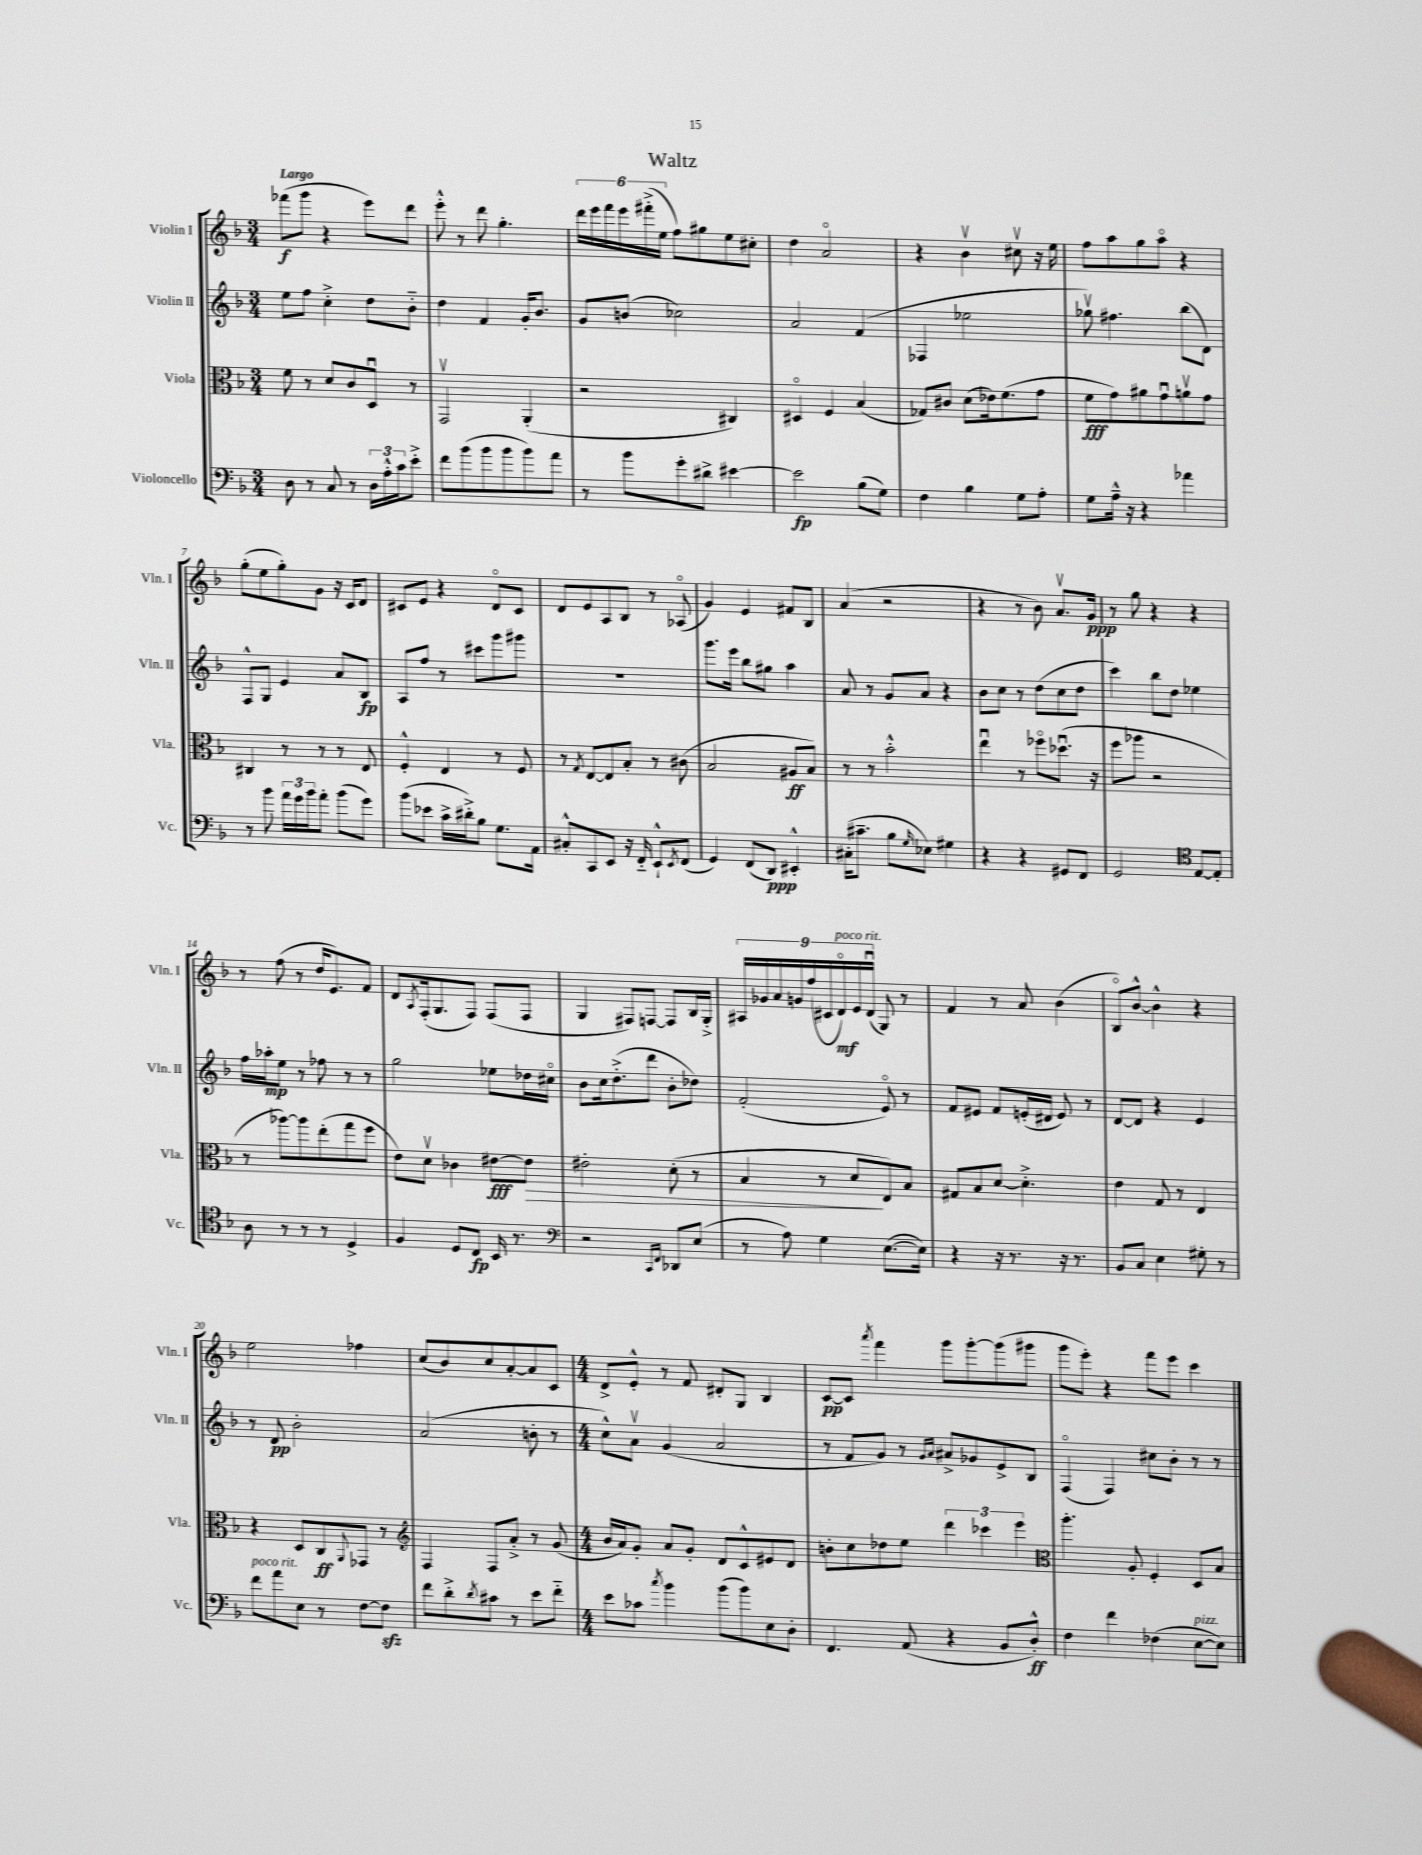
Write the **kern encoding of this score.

**kern	**dynam	**kern	**dynam	**kern	**dynam	**kern	**dynam
*part4	*part4	*part3	*part3	*part2	*part2	*part1	*part1
*staff4	*staff4	*staff3	*staff3	*staff2	*staff2	*staff1	*staff1
*I"Violoncello	*	*I"Viola	*	*I"Violin II	*	*I"Violin I	*
*I'Vc.	*	*I'Vla.	*	*I'Vln. II	*	*I'Vln. I	*
*clefF4	*	*clefC3	*	*clefG2	*	*clefG2	*
*k[b-]	*	*k[b-]	*	*k[b-]	*	*k[b-]	*
*M3/4	*	*M3/4	*	*M3/4	*	*M3/4	*
=1	=1	=1	=1	=1	=1	=1	=1
!	!	!	!	!	!	!LO:TX:a:B:t=Largo	!
8D\	.	8f\	.	8ee\L	.	(8fff-X\L	f
8r	.	8r	.	8ff\J	.	8ggg\J	.
8C/	.	8d/L	.	4cc'^\	.	4r	.
8r	.	8c/	.	.	.	.	.
24D\LL	.	8Du/J	.	8dd\L	.	8eee\L)	.
24A'^^\	.	.	.	.	.	.	.
24c\J	.	.	.	.	.	.	.
8e'^\J	.	8r	.	8b-\J	.	8ddd\J	.
=2	=2	=2	=2	=2	=2	=2	=2
8f\L	.	2GGv/	.	4dd\	.	8eee'^^\	.
(8b-\	.	.	.	.	.	8r	.
8b-\	.	.	.	4f/	.	8ddd\	.
8b-\	.	.	.	.	.	4.gg'\	.
8b-\)	.	(4AA'/	.	16g'/KL	.	.	.
.	.	.	.	8.b-/J	.	.	.
8a\J	.	.	.	.	.	.	.
=3	=3	=3	=3	=3	=3	=3	=3
8r	.	2r	.	8g/L	.	24ddd\LL	.
.	.	.	.	.	.	24eee\	.
.	.	.	.	.	.	24fff\	.
8b-\L	.	.	.	(8bn/J	.	24eee\	.
.	.	.	.	.	.	(24fff#X'^\	.
.	.	.	.	.	.	24ee\JJ	.
8g'\	.	.	.	2cc-X\)	.	8ff\L)	.
8d#X^\J	.	.	.	.	.	8gg#X\	.
[4e#X\	.	4C#X/)	.	.	.	8ee\	.
.	.	.	.	.	.	8cc#X'\J	.
=4	=4	=4	=4	=4	=4	=4	=4
2e#\]	fp	4D#X/	.	2a/	.	4dd\	.
.	.	4F/	.	.	.	2a/	.
(8B-\L	.	(4B-/	.	(4f/	.	.	.
8G\J)	.	.	.	.	.	.	.
=5	=5	=5	=5	=5	=5	=5	=5
4F\	.	8G-X/L)	.	4F-X/	.	4r	.
.	.	8c#X/J	.	.	.	.	.
4B-\	.	(8d\L	.	2ee-X\	.	4b-v\	.
.	.	16e-X\k)	.	.	.	.	.
.	.	(8.f\	.	.	.	.	.
8G\L	.	.	.	.	.	8cc#Xv\	.
8A'\J	.	8g\J	.	.	.	16r	.
.	.	.	.	.	.	16ee\	.
=6	=6	=6	=6	=6	=6	=6	=6
8G\L	.	8f\L	fff	8gg-Xv\)	.	8ff\L	.
16A~^^\Jk	.	8g\)	.	4.ff#X\	.	8aa\	.
16r	.	.	.	.	.	.	.
4r	.	8a#X\	.	.	.	8gg\	.
.	.	8gu\	.	.	.	8aa\J	.
4a-X\	.	8anv\	.	(8bb-\L	.	4r	.
.	.	8g\J	.	8d\J)	.	.	.
!!LO:LB:g=z
=7	=7	=7	=7	=7	=7	=7	=7
8r	.	4C#X/	.	8F^^/L	.	(8gg'\L	.
8b-\	.	.	.	8G/J	.	8ee\	.
24a\LL	.	8r	.	4e/	.	8gg'\)	.
24g\	.	.	.	.	.	.	.
24b-\J	.	.	.	.	.	.	.
8a'\J	.	8r	.	.	.	8g\J	.
(8b-\L	.	8r	.	8a/L	.	16r	.
.	.	.	.	.	.	16c/KL	.
8g\J)	.	8E/	.	8B-/J	fp	8d/J	.
=8	=8	=8	=8	=8	=8	=8	=8
(8b-\L	.	4F'^^/	.	8A/L	.	8c#X/L	.
8e-X\J	.	.	.	8ff/J	.	8e/J	.
16c^\LL	.	4E/	.	8r	.	4r	.
16d#X'^\J)	.	.	.	.	.	.	.
8B-\J	.	.	.	8ccc#X\L	.	.	.
8.G\L	.	8r	.	8ggg\	.	8d/L	.
.	.	8F/	.	8ggg#X\J	.	8c#/J	.
16AA\Jk	.	.	.	.	.	.	.
=9	=9	=9	=9	=9	=9	=9	=9
8C#X'^^/L	.	8r	.	2.r	.	8d/L	.
.	.	8qG/	.	.	.	.	.
8CC/	.	[8E/L	.	.	.	8e/	.
8EE/J	.	8E/]	.	.	.	8A/	.
16r	.	8B-'/J	.	.	.	8B-/J	.
16FF/	.	.	.	.	.	.	.
8EE`^^/L	.	8r	.	.	.	8r	.
8qEE/	.	.	.	.	.	.	.
(8FF/J	.	(8c#X\	.	.	.	(8A-X/	.
=10	=10	=10	=10	=10	=10	=10	=10
4GG/)	.	2B-/	.	8.ggg\L	.	4g/)	.
.	.	.	.	16eee\Jk	.	.	.
(8FF/L	.	.	.	8bb-\L	.	4e/	.
8DD/J)	ppp	.	.	8gg#X\J	.	.	.
4EE#X'^^/	.	8A#X/L	ff	4aa\	.	8f#X/L	.
.	.	8B-/J)	.	.	.	8B-/J	.
=11	=11	=11	=11	=11	=11	=11	=11
(16C#X'\KL	.	8r	.	8a/	.	(4a/	.
8.c#X~\J	.	.	.	.	.	.	.
.	.	8r	.	8r	.	.	.
8B-\L	.	2b-'^^\	.	8g/L	.	2r	.
16qqG/	.	.	.	.	.	.	.
8E-X\J)	.	.	.	8a/J	.	.	.
4G#X\	.	.	.	4r	.	.	.
=12	=12	=12	=12	=12	=12	=12	=12
4r	.	4eeu\	.	8b-\L	.	4r	.
.	.	.	.	8cc\J	.	.	.
4r	.	8r	.	8r	.	8r	.
.	.	8ff-X\L	.	(8dd\L	.	8b-\)	.
8GG#X/L	.	(8.dd-Xu\J	.	8cc\	.	8.av/L	.
8FF/J	.	.	.	8dd\J	.	.	.
.	.	16r	.	.	.	16g/Jk	ppp
=13	=13	=13	=13	=13	=13	=13	=13
2GG/	.	8ff\L	.	4ccc\)	.	8r	.
.	.	8aa-X\J	.	.	.	8gg\	.
.	.	2r	.	8bb-\L	.	4r	.
.	.	.	.	8dd\J	.	.	.
*clefC4	*	*	*	*	*	*	*
[8E/L	.	.	.	4ee-X\	.	4r	.
8E'/J]	.	.	.	.	.	.	.
!!LO:LB:g=z
=14	=14	=14	=14	=14	=14	=14	=14
8A\	.	8r	.	16ff\LL	.	8r	.
.	.	.	.	16aa-X'\J	mp	.	.
8r	.	[8aa-X\L)	.	8ee\J	.	(8ff\	.
8r	.	8aa-\]	.	8r	.	8r	.
8r	.	(8ee'\	.	8ff-X\	.	16dd/KL	.
.	.	.	.	.	.	8.e/)	.
4D^/	.	8gg\	.	8r	.	.	.
.	.	8ff\J	.	8r	.	8f/J	.
=15	=15	=15	=15	=15	=15	=15	=15
4F/	.	8e\L)	.	2gg\	.	8d/L	.
.	.	.	.	.	.	8qA/	.
.	.	8dv\J	.	.	.	(16F'/k	.
.	.	.	.	.	.	8.G/	.
8D/L	.	4c-X\	.	.	.	.	.
8C/J	fp	.	.	.	.	8F/J)	.
16BB-/	.	[8e#X\L	fff	8ee-X\L	.	(8F/L	.
8.r	.	.	.	.	.	.	.
!	!	!	!LO:HP:b	!	!	!	!
.	.	8e#\J]	>	16dd-X\L	.	8F/J	.
.	.	.	.	16cc#X\JJ	.	.	.
=16	=16	=16	=16	=16	=16	=16	=16
*clefF4	*	*	*	*	*	*	*
2r	.	2e#X'\	.	8b-\L	.	4G/	.
.	.	.	.	16cc\k	.	.	.
.	.	.	.	(8.dd'^\	.	.	.
.	.	.	.	.	.	8F#X/L)	.
.	.	.	.	8ddd\J	.	[8Fn/J	.
16qqCC/LL	.	.	.	.	.	.	.
16qqFF/JJ	.	.	.	.	.	.	.
8DD-X/L	.	(8d'\	.	8b-'\L	.	8F/L]	.
(8E/J	.	8r	.	8dd-X\J)	.	16B-/L	.
.	.	.	.	.	.	16G'^/JJ	.
=17	=17	=17	=17	=17	=17	=17	=17
8r	.	4B-/	.	(2f'/	.	18A#X/LL	.
.	.	.	.	.	.	18g-X/	.
.	.	.	.	.	.	18a/	.
8A\)	.	.	.	.	.	.	.
.	.	.	.	.	.	18gn/	.
.	.	.	.	.	.	(18ff/	.
4G\	.	8r	.	.	.	.	.
.	.	.	.	.	.	18c#X/	.
!	!	!	!	!	!	!LO:TX:a:i:t=poco rit.	!
.	.	.	.	.	.	18d/)	mf
.	.	8d/L	.	.	.	.	.
.	.	.	.	.	.	18e/	.
.	.	.	.	.	.	(18du/JJ	.
([8.E\L	.	8E/)	]	8e/)	.	8G/)	.
.	.	8B-/J	.	8r	.	8r	.
16E\Jk])	.	.	.	.	.	.	.
=18	=18	=18	=18	=18	=18	=18	=18
4r	.	8G#X/L	.	8f/L	.	4f/	.
.	.	8B-/	.	8e#X/J	.	.	.
16r	.	[8d/J	.	8f/L	.	8r	.
8.r	.	.	.	.	.	.	.
.	.	4.d'^\]	.	(16en'/L	.	8a/	.
.	.	.	.	16d#X/JJ	.	.	.
16r	.	.	.	8e/)	.	(4b-\	.
8.r	.	.	.	.	.	.	.
.	.	.	.	8r	.	.	.
=19	=19	=19	=19	=19	=19	=19	=19
8BB-/L	.	4e\	.	[8d/L	.	8B-/L)	.
8C/J	.	.	.	8d/J]	.	[8b-^^/J	.
4E\	.	8G/	.	4r	.	4b-^^\]	.
.	.	8r	.	.	.	.	.
8G#X'\	.	4E/	.	4e/	.	4r	.
8r	.	.	.	.	.	.	.
!!LO:LB:g=z
=20	=20	=20	=20	=20	=20	=20	=20
!LO:TX:a:i:t=poco rit.	!	!	!	!	!	!	!
8f\L	.	4r	.	8r	.	2ee\	.
8a\	.	.	.	8d/	pp	.	.
8E\J	.	8D/L	.	2b-'\	.	.	.
8r	.	8C/	ff	.	.	.	.
.	.	8qqAA/	.	.	.	.	.
[8F\L	.	8GG-X/J	.	.	.	4ff-X\	.
8Fzz\J]	.	8r	.	.	.	.	.
=21	=21	=21	=21	=21	=21	=21	=21
*	*	*clefG2	*	*	*	*	*
8f\L	.	4F/	.	(2a/	.	(8cc/L	.
8d'^\	.	.	.	.	.	8b-/)	.
8qd/	.	.	.	.	.	.	.
8c#X\J	.	8F/L	.	.	.	8cc/	.
8r	.	8a'^/J	.	.	.	[8a'/	.
8e\L	.	8r	.	8bn'\	.	8a/]	.
8f\J	.	(8g/	.	8r	.	8c/J	.
=22	=22	=22	=22	=22	=22	=22	=22
*M4/4	*	*M4/4	*	*M4/4	*	*M4/4	*
8e\L	.	16b-/LL	.	8cc^^\L)	.	8d^/L	.
.	.	16a/J)	.	.	.	.	.
8c-X\J	.	8g'/J	.	8av\J	.	8e'^^/J	.
8qcc/	.	.	.	.	.	.	.
4b-\	.	8a/L	.	(4g/	.	8r	.
.	.	8g'/J	.	.	.	8f/	.
(8b-\L	.	8d/L	.	2a/	.	8d#X'/L	.
8b-\)	.	8c^^/	.	.	.	8G/J	.
8E\	.	8e#X/	.	.	.	4B-/	.
8D'\J	.	8d/J	.	.	.	.	.
=23	=23	=23	=23	=23	=23	=23	=23
4.FF/	.	8bn'\L	.	8r	.	[8c/L	pp
.	.	8cc\	.	8f/L	.	8c/J]	.
.	.	.	.	.	.	8qaaa/	.
.	.	8dd-X\	.	8g/J)	.	4fff\	.
(8AA/	.	8ee\J	.	8r	.	.	.
.	.	.	.	16qqg/LL	.	.	.
.	.	.	.	16qqa/JJ	.	.	.
4r	.	6ddd\	.	8a#X^/L	.	8ggg\L	.
.	.	.	.	8g-X/	.	[8ggg'\	.
.	.	6ccc-X\	.	.	.	.	.
8BB-/L	.	.	.	8e^/	.	(8ggg\]	.
.	.	6eee\	.	.	.	.	.
8D'^^/J)	ff	.	.	8B-/J	.	8ggg#X\J	.
=24	=24	=24	=24	=24	=24	=24	=24
*	*	*clefC3	*	*	*	*	*
4F\	.	4.aa'\	.	(4F/	.	8ggg\L	.
.	.	.	.	.	.	8eee'\J)	.
4f\	.	.	.	4F/)	.	4r	.
.	.	8A'/	.	.	.	.	.
(4F-X\	.	4F'/	.	8cc#X\L	.	8fff\L	.
.	.	.	.	8b-'\J	.	8eee\J	.
!LO:TX:a:i:t=pizz.	!	!	!	!	!	!	!
[8E\L	.	8D/L	.	8r	.	4ccc\	.
8E\J])	.	8B-/J	.	8r	.	.	.
==	==	==	==	==	==	==	==
*-	*-	*-	*-	*-	*-	*-	*-
